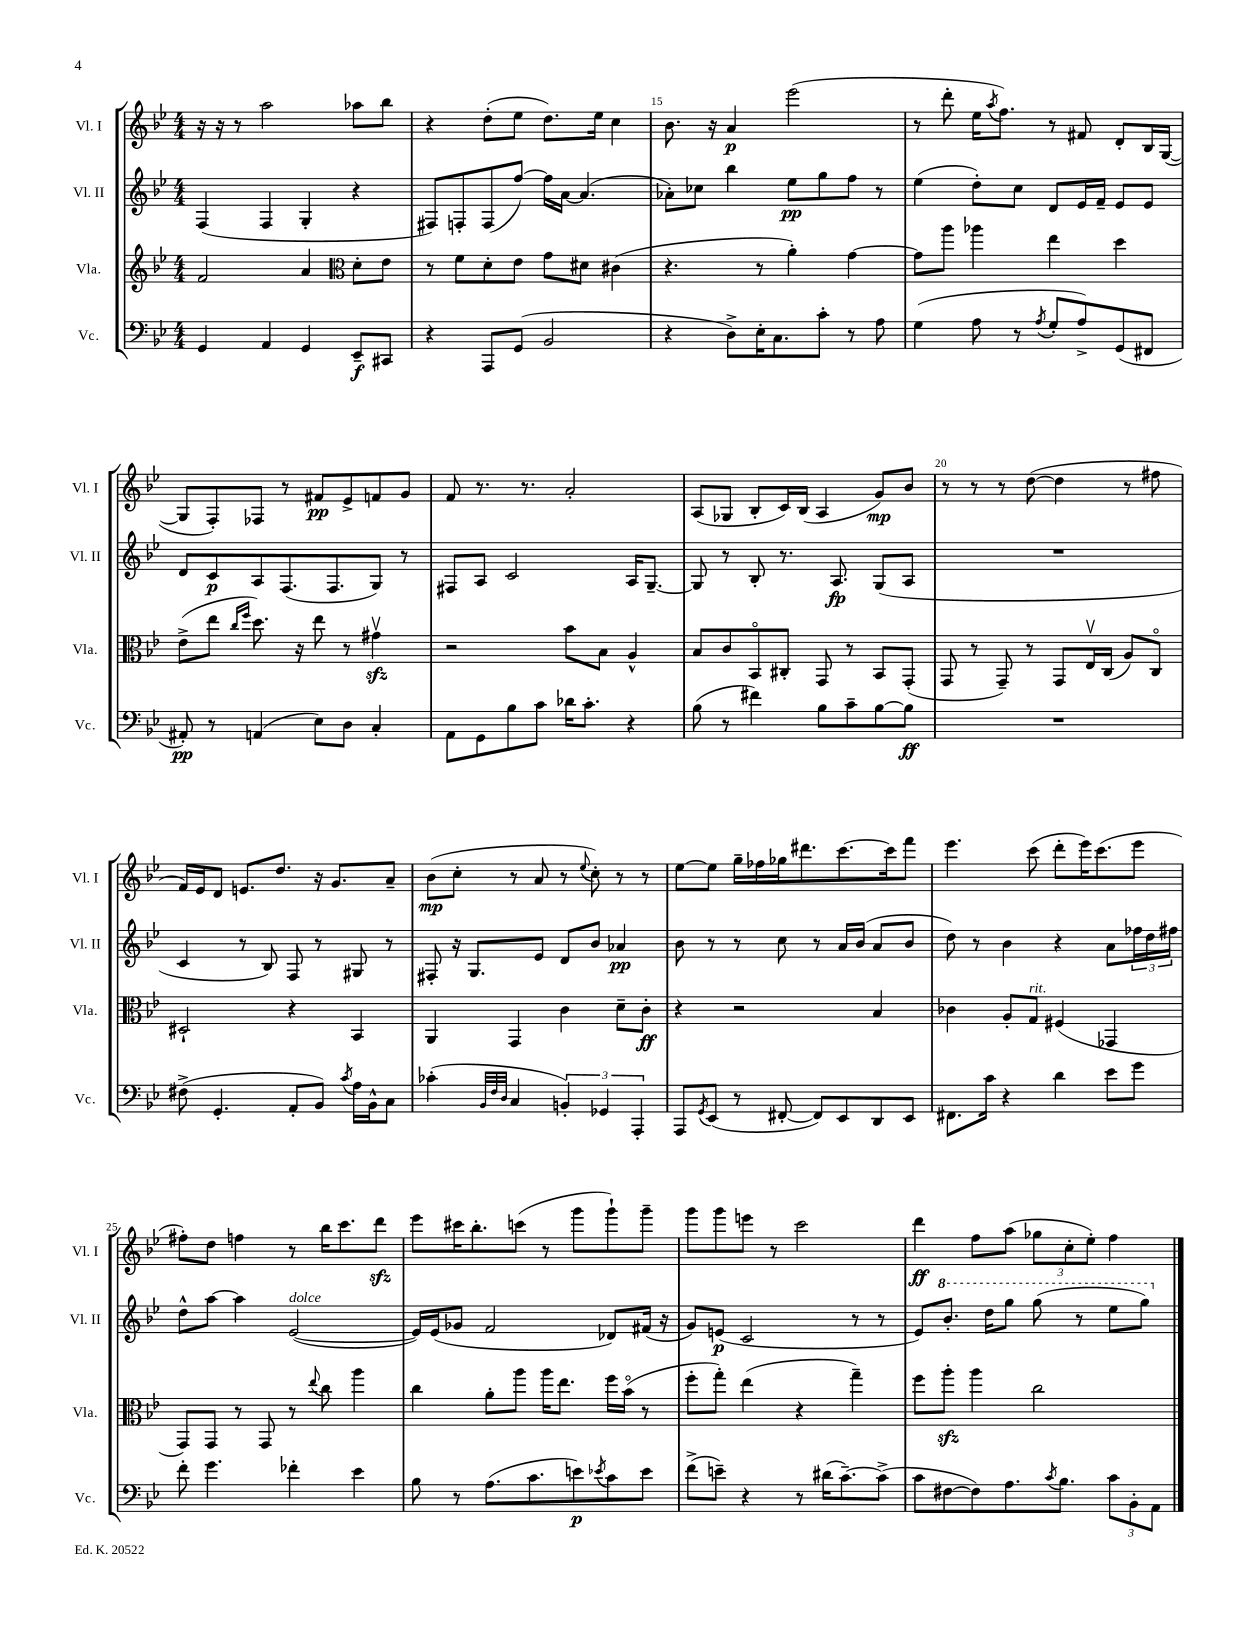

**kern	**kern	**kern	**kern
*staff4	*staff3	*staff2	*staff1
*clefF4	*clefG2	*clefG2	*clefG2
*k[b-e-]	*k[b-e-]	*k[b-e-]	*k[b-e-]
*M4/4	*M4/4	*M4/4	*M4/4
4GG/	2f/	(4F/	16r
.	.	.	16r
.	.	.	8r
4AA/	.	4F/	2aa\
4GG/	4a/	4G'/	.
*	*clefC3	*	*
8EE-~/L	8d'\L	4r	8aa-\L
8CC#/J	8e-\J	.	8bb-\J
=	=	=	=
4r	8r	8F#/L)	4r
.	8f\L	8F'/	.
8AAA/L	8d'\	(8F/	(8dd'\L
(8GG/J	8e-\J	[8ff/J)	8ee-\J
2BB-/	8g\L	16ff\]LL	8.dd\L)
.	.	[16a\JJ	.
.	8d#\J	(4.a/]	.
.	.	.	16ee-\Jk
.	(4c#\	.	4cc\
=	=	=	=
4r	4.r	8a-'\L)	8.b-\
.	.	8cc-\J	.
.	.	.	16r
8D^\L)	.	4bb-\	4a/
16E-'\K	8r	.	.
8.C\	.	.	.
.	4a'\)	8ee-\L	(2eee-\
8c'\J	.	8gg\	.
8r	[4g\	8ff\J	.
8A\	.	8r	.
=	=	=	=
(4G\	8g\]L	(4ee-\	8r
.	8aa\J	.	8ddd'\
8A\	4aa-\	8dd'\L)	16ee-\LK
.	.	.	8qaa/
.	.	.	8.ff\J)
8r	.	8cc\J	.
8qA/	.	.	.
8G'/L	4ee-\	8d/L	8r
8A^/)	.	16e-/L	8f#/
.	.	16f~/JJ	.
(8GG/	4dd\	8e-/L	8d'/L
8FF#/J	.	8e-/J	16B-/L
.	.	.	([16G/JJ
=	=	=	=
8AA#'/)	(8e-^\L	8d/L	8G/]L
8r	8ee-\J	8c/	8F'/)
.	16qqcc/LL	.	.
.	16qqff/JJ	.	.
(4AA/	8.dd\)	8A/	8F-/J
.	.	(8.F/	8r
.	16r	.	.
8E-\L)	8ee-\	.	8f#/L
.	.	8.F/	.
8D\J	8r	.	8e-^/
4C'/	4g#v\	8G/J)	8f/
.	.	8r	8g/J
=	=	=	=
8AA\L	2r	8F#/L	8f/
8GG\	.	8A/J	8.r
8B-\	.	2c/	.
.	.	.	8.r
8c\J	.	.	.
16d-\LK	8b-\L	.	2a'/
8.c'\J	.	.	.
.	8B-\J	.	.
4r	4A^^/	16A/LK	.
.	.	[8.G~/J	.
=	=	=	=
(8B-\	8B-/L	8G/]	(8A/L
8r	8c/	8r	8G-/J
4f#\)	8BB-o/	8B-'/	8B-'/L
.	8C#'/J	8.r	16c/L)
.	.	.	(16B-/JJ
8B-\L	8GG/	.	4A/
.	.	8.A/	.
8c~\	8r	.	.
[8B-\	8BB-/L	(8G/L	8g/L)
8B-\]J	(8GG'/J	8A/J	8b-/J
=	=	=	=
1r	8GG/	1r	8r
.	8r	.	8r
.	8GG~/)	.	8r
.	8r	.	([8dd\
.	8GG/L	.	4dd\]
.	16E-v/L	.	.
.	(16C/JJ	.	.
.	8A/L)	.	8r
.	8Co/J	.	8ff#\
=	=	=	=
(8F#^\	2D#`/	4c/	16f/LL)
.	.	.	16e-/J
4.GG'/	.	.	8d/J
.	.	8r	8.e/L
.	.	8B-/)	.
.	.	.	8.dd/J
8AA'/L	4r	8F/	.
8BB-/J)	.	8r	16r
.	.	.	8.g/L
8qc/	.	.	.
16A\LL	4BB-/	8G#/	.
16BB-^^\J	.	.	.
8C\J	.	8r	8a~/J
=	=	=	=
(4c-'\	4AA/	8F#'/	(8b-\L
.	.	16r	8cc'\J
.	.	8.G/L	.
32qqBB-/LLL	.	.	.
32qqF/	.	.	.
32qqD/JJJ	.	.	.
4C/	4GG/	.	8r
.	.	8e-/J	8a/
6BB'/)	4c\	8d/L	8r
.	.	.	8qqee-/
.	.	8b-/J	8cc'\)
6GG-/	.	.	.
.	8d~\L	4a-/	8r
6AAA'/	.	.	.
.	8c'\J	.	8r
=	=	=	=
8AAA/L	4r	8b-\	[8ee-\L
8qGG/	.	.	.
(8EE-/J	.	8r	8ee-\]J
8r	2r	8r	16gg~\LL
.	.	.	16ff-\
[8FF#'/	.	8cc\	16gg-\J
.	.	.	8.ddd#\
8FF#/]L)	.	8r	.
8EE-/	.	16a/LL	[8.ccc\
.	.	(16b-/JJ	.
8DD/	4B-/	8a/L	.
.	.	.	16ccc\]k
8EE-/J	.	8b-/J	8fff\J
=	=	=	=
8.FF#\L	4c-\	8dd\)	4.eee-\
.	.	8r	.
16c\Jk	.	.	.
4r	8A'/L	4b-\	.
.	8G/J	.	(8ccc\
4d\	(4F#/	4r	8ddd'\L
.	.	.	16eee-\K)
.	.	.	(8.ccc\
8e-\L	4GG-/	8a\L	.
8g\J	.	24ff-\L	8eee-\J
.	.	24dd\	.
.	.	24ff#\JJ	.
=	=	=	=
8f'\	8GG/L)	8dd^^\L	8ff#'\L)
4.g\	8GG/J	[8aa\J	8dd\J
.	8r	4aa\]	4ff\
.	8GG/	.	.
4f-'\	8r	([2e-/	8r
.	8qqee-/	.	.
.	8cc\	.	16bb-\LK
.	.	.	8.ccc\
4e-\	4aa\	.	.
.	.	.	8ddd\J
=	=	=	=
8B-\	4cc\	16e-/]LL)	8eee-\L
.	.	(16e-/J	.
8r	.	8g-/J	16ccc#\K
.	.	.	8.bb-'\
(8.A\L	8a'\L	2f/	.
.	8aa\J	.	(8ccc\J
8.c\	.	.	.
.	16aa\LK	.	8r
.	8.ee-\J	.	.
8e\)	.	.	8ggg\L
8qe-/	.	.	.
8c\	16ff\LL	8d-/L)	8ggg`\)
.	(16b-o\JJ	.	.
8e-\J	8r	(16f#/Jk	8ggg~\J
.	.	16r	.
=	=	=	=
(8f^\L	8ff'\L	8g/L)	8ggg\L
8e~\J)	8gg'\J)	(8e/J	8ggg\
4r	(4ee-\	2c/	8eee\J
.	.	.	8r
8r	4r	.	2ccc\
(16d#\LK	.	.	.
[8.c~\)	.	.	.
.	4gg~\)	8r	.
(8c^\]J	.	8r	.
=	=	=	=
8c\L	8ff\L	8e-/L)	4ddd\
[8F#\	8aa'\J	8.bb-'/J	.
8F#\])	4aa\	.	8ff\L
.	.	16ddd\LK	.
8.A\	.	8ggg\J	(8aa\J
.	2cc\	(8ggg\	12gg-\L
8qc/	.	.	.
8.B-\J	.	.	.
.	.	.	12cc'\
.	.	8r	.
.	.	.	12ee-'\J)
12c\L	.	8eee-\L	4ff\
12BB-'\	.	.	.
.	.	8ggg\J)	.
12AA\J	.	.	.
==	==	==	==
*-	*-	*-	*-
